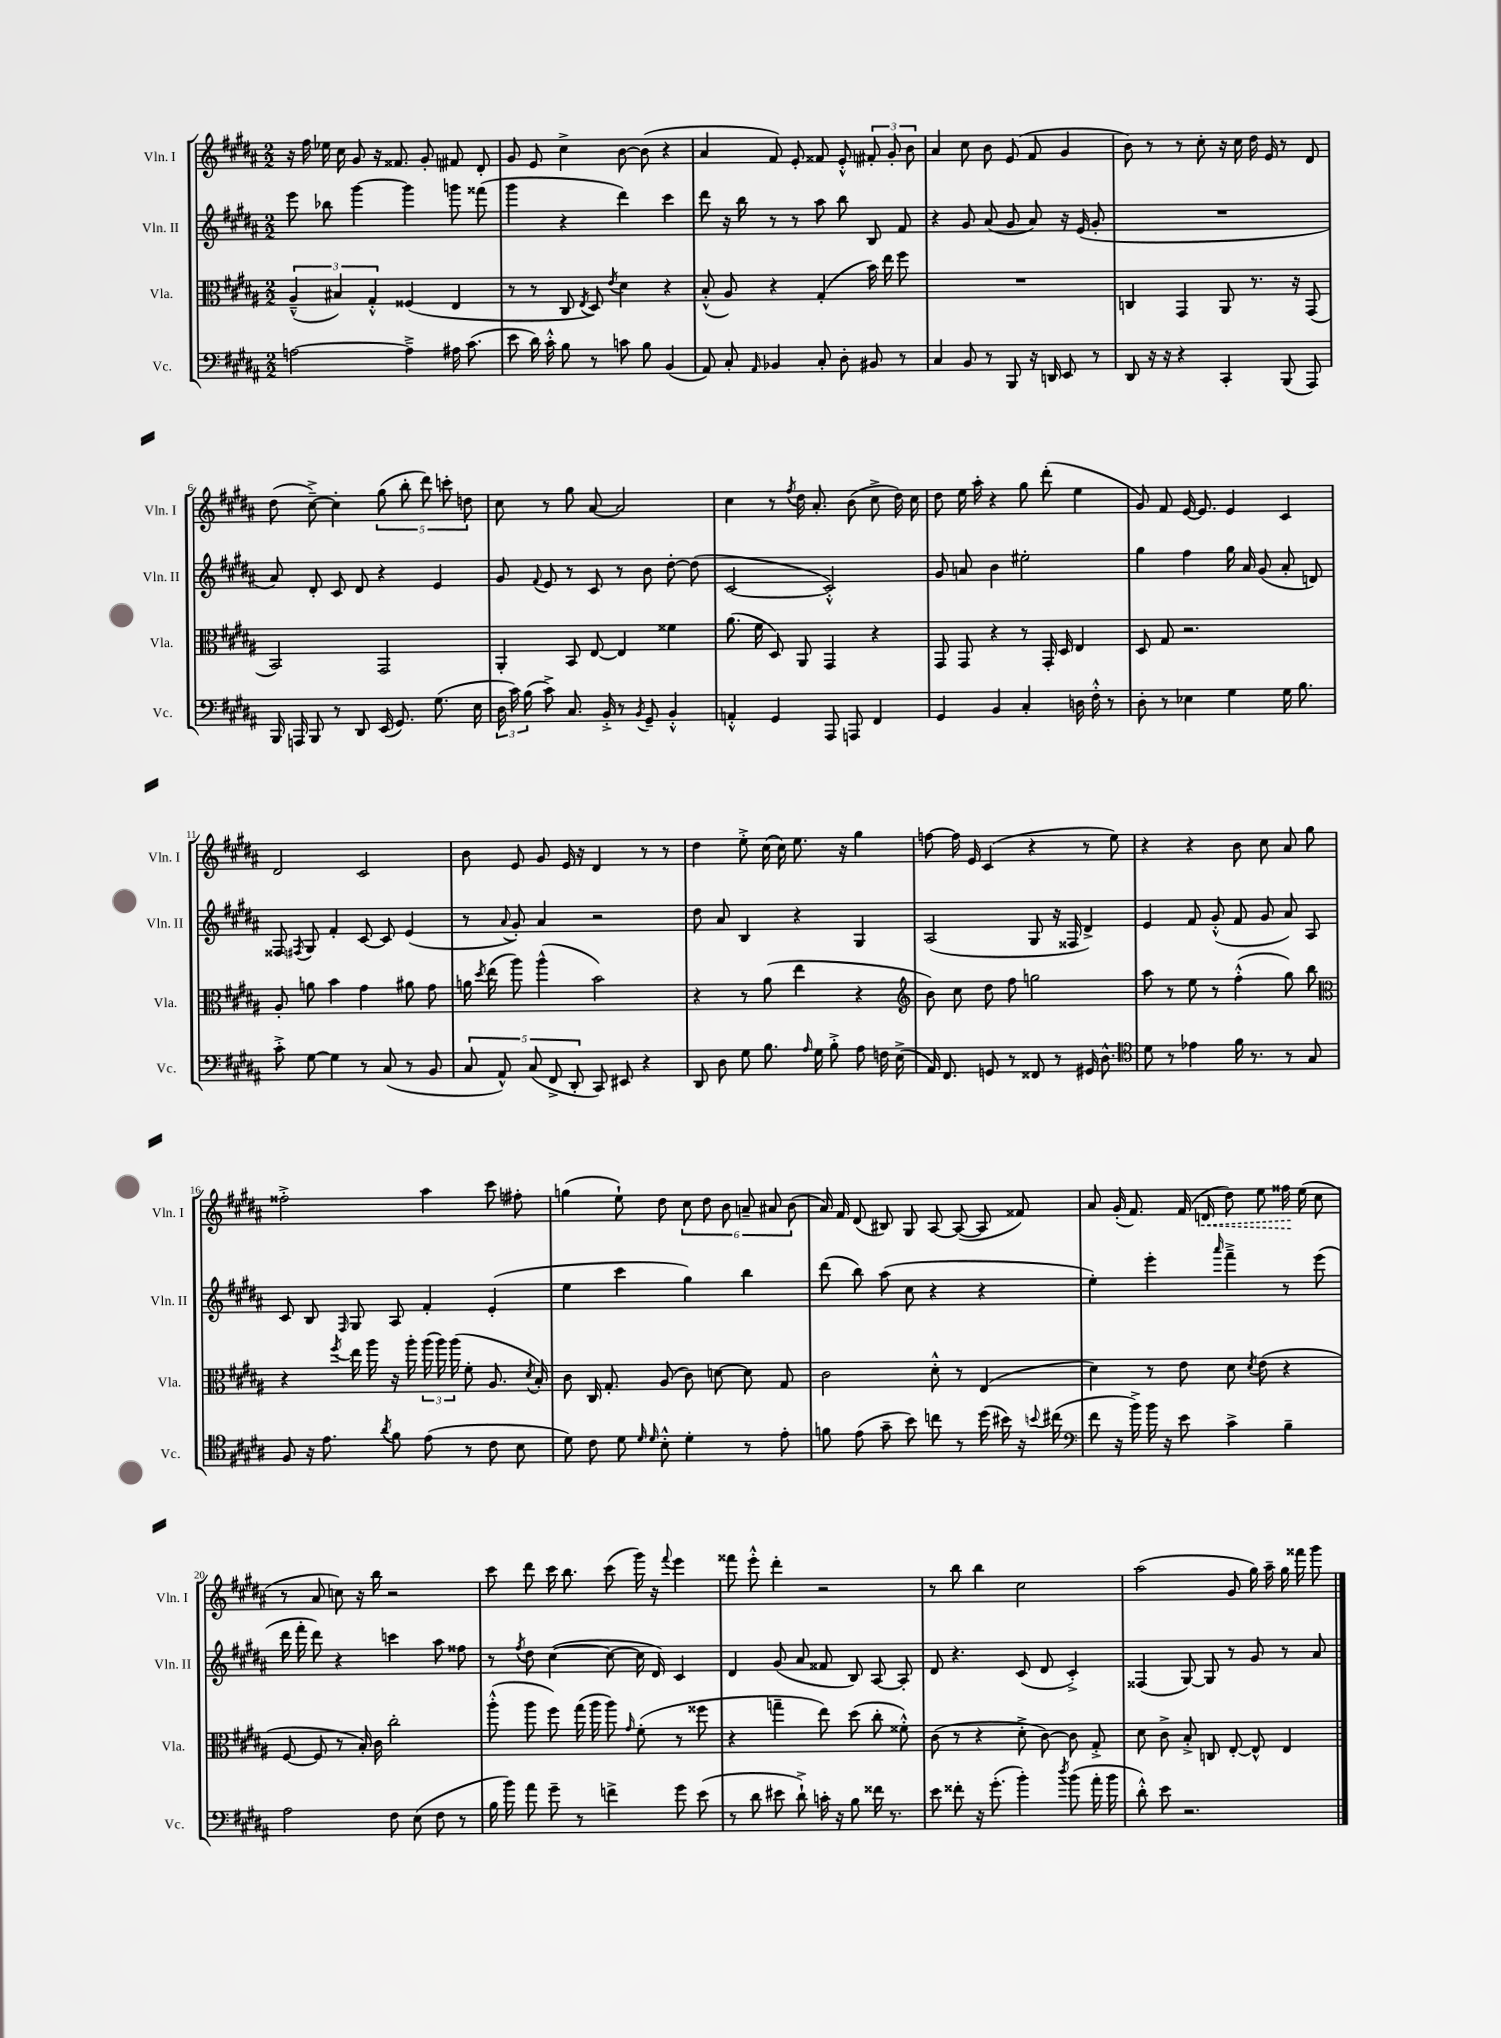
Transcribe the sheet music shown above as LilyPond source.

<<
\new StaffGroup <<
\new Staff = "s0" \with { instrumentName = "Vln. I" shortInstrumentName = "Vln. I" } {
    \clef treble \key b \major \numericTimeSignature \time 2/2
    \autoBeamOff r16 fis''16 ees''16 cis''16 gis'8 r16 fisis'8. gis'8-. fis'8 dis'8-. |
    gis'8 e'8 cis''4-> b'8~ b'8( r4 |
    ais'4 fis'8) e'8-. fisis'8 e'8-.-^ \tuplet 3/2 { fis'8-. gis'8-. b'8 } |
    ais'4 cis''8 b'8 e'8( fis'8 gis'4 |
    b'8) r8 r8 cis''8-. r16 cis''16 dis''16 e'16 r8 dis'8 |
    dis''8( cis''8~--->) cis''4-. \tuplet 5/4 { gis''8( b''8-. dis'''8) c'''8-. d''8 } |
    cis''8 r8 gis''8 ais'8~ ais'2 |
    cis''4 r8 \acciaccatura { fis''8 } dis''16 ais'8.-. b'8( cis''8-> dis''16) cis''16 |
    dis''8 e''16 ais''16-. r4 gis''8 dis'''8-.( e''4 |
    gis'8) fis'8 e'16~ e'8. e'4 cis'4 |
    dis'2 cis'2 |
    b'8 e'8 gis'8 e'16 r16 dis'4 r8 r8 |
    dis''4 e''8-.-> cis''16( cis''16) e''8. r16 gis''4 |
    f''8~ f''16 e'16 cis'4( r4 r8 e''8) |
    r4 r4 b'8 cis''8 ais'8 gis''8 |
    fisis''2-.-> ais''4 cis'''8 fis''8-. |
    g''4( e''8-!) dis''8 \tuplet 6/4 { cis''8 dis''8 b'8 a'8-- ais'8 b'8( } |
    ais'16) fis'16 dis'8( bis8) gis8 ais8~ ais8~( ais8 fisis'8) |
    ais'8 gis'16-.( fis'8.) fis'16( \once \override Hairpin.style = #'dashed-line d'16\< dis''8) e''8 fisis''16\! e''16( cis''8 |
    r8 ais'8 c''8) r16 b''16 r2 |
    cis'''8 dis'''8 cis'''16 b''8. cis'''8( gis'''16) r16 \appoggiatura { fis'''8 } e'''4 |
    fisis'''8 e'''8-.-^ dis'''4-. r2 |
    r8 b''8 b''4 cis''2 |
    ais''2( gis'8 gis''16) ais''16-- gis''16 fisis'''16 gis'''8 \bar "|." |
}
\new Staff = "s1" \with { instrumentName = "Vln. II" shortInstrumentName = "Vln. II" } {
    \clef treble \key b \major \numericTimeSignature \time 2/2
    \autoBeamOff e'''8 bes''8 gis'''4~ gis'''4 g'''8 fisis'''8( |
    gis'''4 r4 dis'''4) cis'''4 |
    dis'''8 r16 b''16 r8 r8 ais''8 b''8 b8 fis'8 |
    r4 gis'8 ais'8( gis'8 ais'8) r16 e'16( gis'8-. |
    R1 |
    ais'8) dis'8-. cis'8 dis'8 r4 e'4 |
    gis'8 \appoggiatura { fis'8 } e'8 r8 cis'8 r8 b'8 dis''8~-. dis''8( |
    cis'2~ cis'2-.-^) |
    gis'8 a'8 b'4 eis''2-. |
    gis''4 fis''4 gis''16 ais'16 gis'8( ais'8-. d'8) |
    fisis8 \acciaccatura { fis8 } gis8 fis'4-. cis'8~ cis'8 e'4( |
    r8 \appoggiatura { ais'8 } gis'8-.) ais'4 r2 |
    dis''8 ais'8 b4 r4 gis4 |
    ais2( gis8 r16 fisis16 dis'4->) |
    e'4 fis'8 gis'8-.-^( fis'8 gis'8 ais'8) ais8 |
    cis'8 b8 \grace { fis16 } gis8 ais8 fis'4-. e'4-.( |
    e''4 cis'''4 gis''4) b''4 |
    dis'''8( b''8) ais''8( cis''8 r4 r4 |
    e''4-.) e'''4-. \grace { ais'''16 } fis'''4---> r8 e'''8( |
    dis'''16 fis'''16-. dis'''8) r4 c'''4 ais''8 fisis''8 |
    r8 \acciaccatura { fis''8 } dis''8 cis''4~( cis''8~ cis''16 dis'16) cis'4 |
    dis'4 gis'8( ais'8 fisis'8 b8) ais8~ ais8-. |
    dis'8 r4. cis'8( dis'8 cis'4-.->) |
    fisis4( gis8~) gis8 r8 gis'8 r8 ais'8 \bar "|." |
}
\new Staff = "s2" \with { instrumentName = "Vla." shortInstrumentName = "Vla." } {
    \clef alto \key b \major \numericTimeSignature \time 2/2
    \autoBeamOff \tuplet 3/2 { ais4---^( bis4) gis4-.-^ } fisis4( e4 |
    r8 r8 cis8 \acciaccatura { e8 } dis8) \acciaccatura { e'8 } dis'4 r4 |
    b8-.-^( ais8) r4 gis4-.( b'16) e''16 fis''8 |
    R1 |
    c4 gis,4 ais,8 r8. r16 gis,8( |
    b,2) gis,2 |
    ais,4-. b,8 e8~ e4 fisis'4 |
    ais'8.( fis'16 dis8) ais,8 gis,4 r4 |
    gis,8 gis,8 r4 r8 gis,16-. dis16 e4 |
    dis8 gis8 r2. |
    ais8-. a'8 b'4 gis'4 ais'8 gis'8 |
    a'16 \acciaccatura { dis''8 } e''16( ais''8) ais''4-^( b'2) |
    r4 r8 ais'8( e''4 r4 |
    \clef treble b'8) cis''8 dis''8 fis''8 g''2 |
    ais''8 r8 e''8 r8 fis''4-.-^( gis''8) b''8 |
    \clef alto r4 \acciaccatura { fis''8 } e''16 ais''16 r16 ais''16-. \tuplet 3/2 { ais''16( ais''16) ais''16( } fis'8-. ais8. \acciaccatura { dis'8 } b16-.) |
    cis'8 cis16 gis8.-. ais8( cis'8) d'8~ d'8 gis8 |
    cis'2 dis'8-.-^ r8 e4( |
    dis'4) r8 e'8 dis'8 \acciaccatura { dis'8 } e'8( r4 |
    fis8~ fis8 r8 b16-.) cis'16 cis''2-. |
    ais''8-.-^( ais''8 fis''8) gis''16( ais''16 ais''8) \grace { gis'16 } fis'8-.( r8 fisis''8 |
    r4 g''4-- e''8) dis''8( cis''8-. fisis'8-.-^) |
    cis'8( r8 r4 dis'8-.-> cis'8~) cis'8 gis8-.-> |
    dis'8 cis'8-> b8-.-> c8 e8~-. e8-^ e4 \bar "|." |
}
\new Staff = "s3" \with { instrumentName = "Vc." shortInstrumentName = "Vc." } {
    \clef bass \key b \major \numericTimeSignature \time 2/2
    \autoBeamOff a2~ a4---> ais16 cis'8.( |
    e'8 dis'16) cis'16-.-^ b8 r8 c'8 b8 b,4( |
    ais,8) cis8-. \grace { ais,16 } bes,4 cis8-. dis8-. bis,8 r8 |
    cis4 b,8 r8 b,,8 r16 d,16 e,8 r8 |
    dis,8 r16 r16 r4 cis,4-. b,,8( ais,,8) |
    b,,16 a,,16 b,,8 r8 dis,8 e,16( gis,8.) gis8.( e16 |
    \tuplet 3/2 { dis16 cis'16) b16( } cis'8->) cis8. b,16-.-> r8 \acciaccatura { b,8 } gis,8-- b,4-.-^ |
    a,4-.-^ gis,4 ais,,8 a,,8 fis,4 |
    gis,4 b,4 cis4-. d16 fis16-.-^ r8 |
    dis8-. r8 ees4 gis4 gis16 b8. |
    cis'8-.-> gis8~ gis4 r8 cis8( r8 b,8 |
    \tuplet 5/4 { cis8 ais,8-^) cis8( fis,8-> dis,8-. } cis,8) eis,8 r4 |
    dis,8 dis8 gis8 b8. \grace { ais16 } gis16 b8-.-> ais8 f16 e16->( |
    ais,16) fis,8. g,8 r8 fisis,8 r8 gis,16 dis8.-^ |
    \clef tenor dis'8 r8 ees'4 fis'16 r8. r8 gis8 |
    fis8 r16 e'8. \acciaccatura { ais'8 } fis'8 e'8( r8 cis'8 b8 |
    dis'8) cis'8 dis'8 \grace { dis'16 dis'16 } b8-.-^ dis'4-. r8 e'8-. |
    f'8 e'8( gis'8-- b'8) c''8 r8 dis''16( bis'16) r16 \appoggiatura { b'8 } cis''16( |
    \clef bass fis'8 r16 b'16->) b'16 r16 e'8 cis'4-> b4-- |
    ais2 fis8 e8( fis8 r8 |
    b16 b'16) ais'8 gis'8-- r8 f'4-> gis'8 e'8( |
    r8 dis'8 eis'8 dis'8-!->) c'16-. r16 b8 fisis'16 r8. |
    e'8 fisis'8-. r16 gis'8.-.( b'4-.) \acciaccatura { dis''8 } b'8( ais'16-. b'16 |
    dis'8-.-^) e'8 r2. \bar "|." |
}
>>
>>
